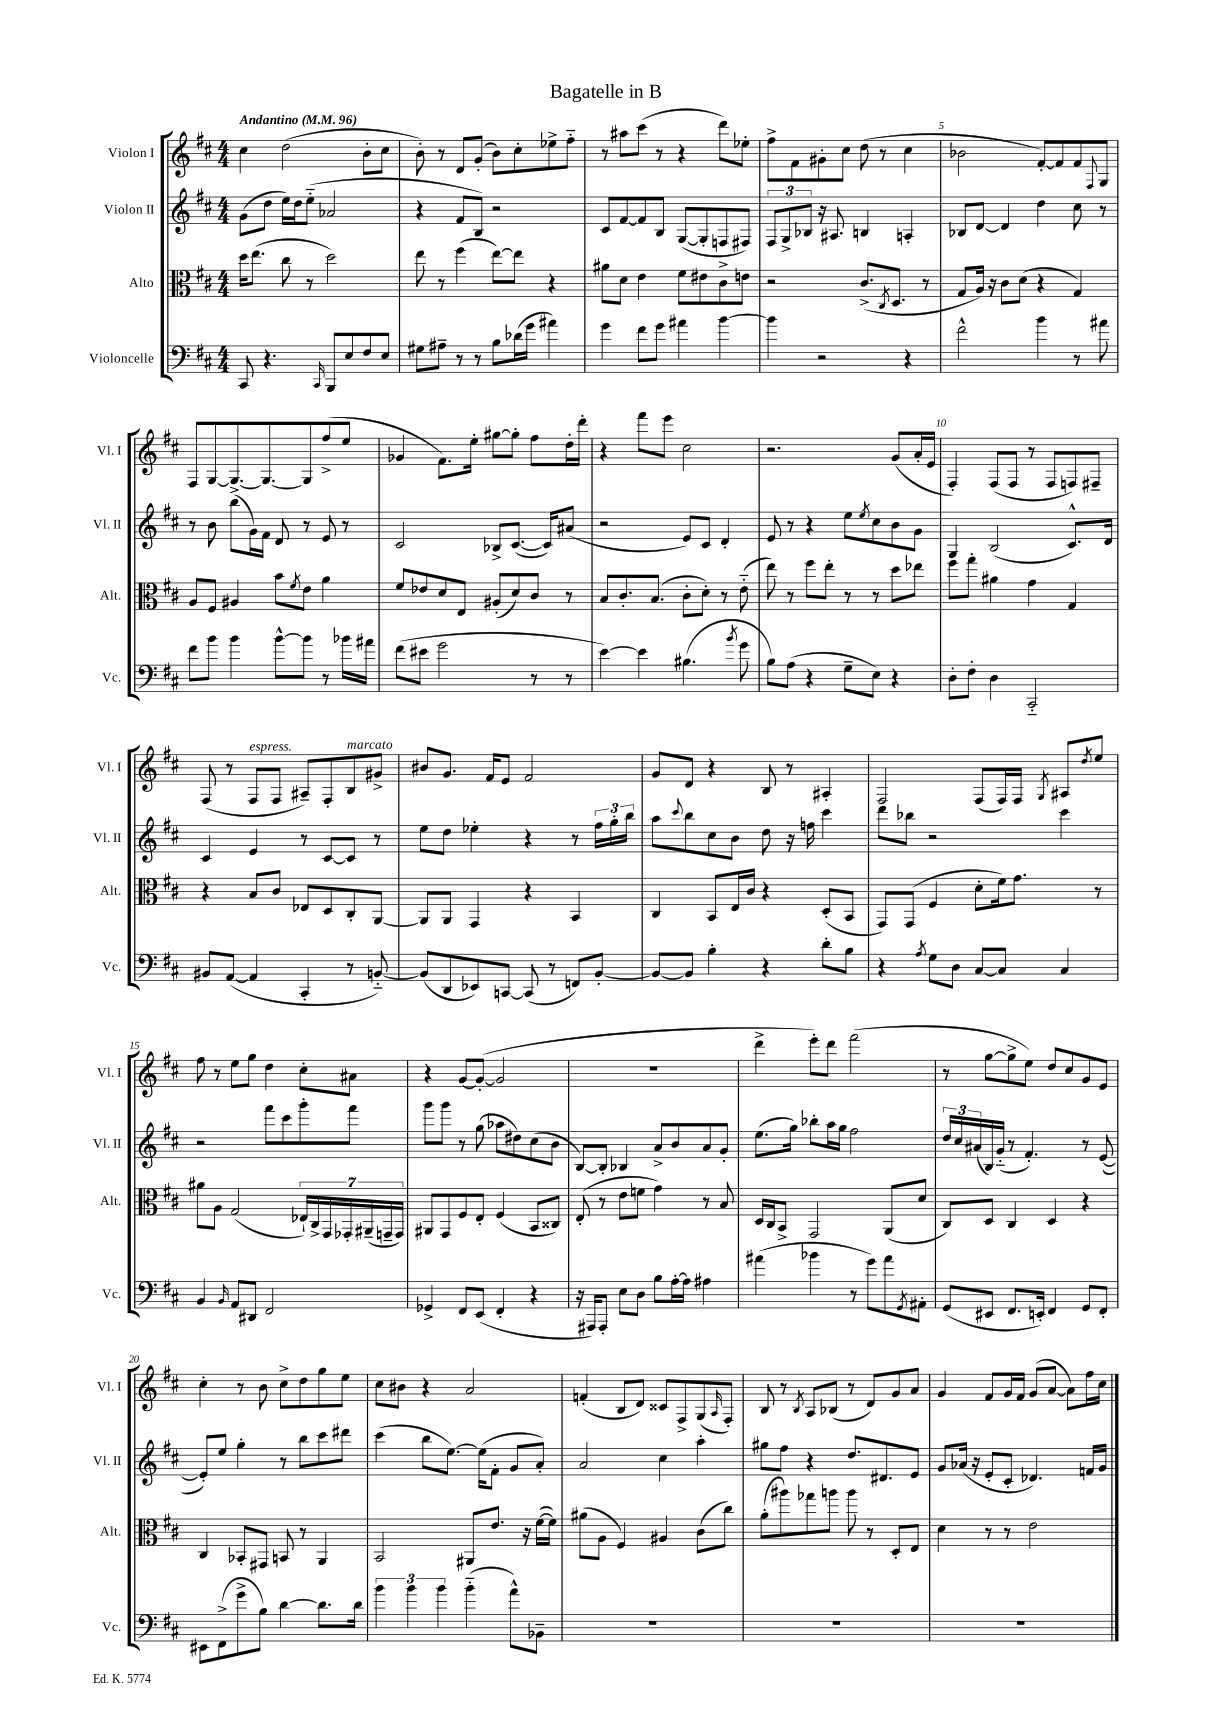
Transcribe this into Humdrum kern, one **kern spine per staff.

**kern	**kern	**kern	**kern
*staff4	*staff3	*staff2	*staff1
*clefF4	*clefC3	*clefG2	*clefG2
*k[f#c#]	*k[f#c#]	*k[f#c#]	*k[f#c#]
*M4/4	*M4/4	*M4/4	*M4/4
*MM96	*MM96	*MM96	*MM96
8CC#	16dd	(8g	4cc#
.	(8.ee	.	.
4.r	.	8dd	.
.	8cc#	16ee)	(2dd
.	.	16dd	.
.	8r	(8ee'~	.
16qqCC#	.	.	.
8BBB	2dd)	2a-	.
8E	.	.	.
8F#	.	.	8b'
8E	.	.	8cc#
=	=	=	=
8G#	8ee	4r	8b')
8A#~	8r	.	8r
8r	(4ff#	8f#	8d
8r	.	8B)	(8g'
8B	[8ee)	2r	8b)
(16d-	8ee]	.	8cc#'
16g	.	.	.
4a#)	4r	.	8ee-^
.	.	.	8ff#'~
=	=	=	=
4g	8a#	8c#	8r
.	8d	[8f#	8aa#
8f#	4e	8f#]	(8ccc#
8g	.	8B	8r
4a#	8f#	([8G	4r
.	8e#	8G']	.
[4b	8c#^	8F	8ddd)
.	8e	8F#)	8ee-'
=	=	=	=
4b]	2r	12F#	8ff#^
.	.	12G^	.
.	.	.	8f#
.	.	12B-	.
2r	.	16r	8g#'
.	.	8.A#	.
.	.	.	8cc#
.	(8.c#^	4B	(8dd
.	.	.	8r
.	8qC#	.	.
.	8.D	.	.
4r	.	4A'	4cc#
.	8r	.	.
=	=	=	=
2f#^^	8G	8B-	2b-
.	16A)	[8d	.
.	16r	.	.
.	8c#	4d]	.
.	(8d	.	.
4b	4r	4dd	[8f#')
.	.	.	8f#]
8r	4G)	8cc#	8f#
.	.	.	8qqF#
8a#	.	8r	8G
=	=	=	=
8f#	8A	8r	8F#
8b	8F#	8b	[8G
4b	4A#	(8bb	8.G^_
.	.	16g)	.
.	.	16f#	8.G_
[8b^^	8b	8d	.
.	8qf#	.	.
8b]	8e	8r	8G]
8r	4a	8e	(8ff#^
16b-	.	8r	8ee
16a#	.	.	.
=	=	=	=
(8f#	8f#	2c#	4g-
8e#	8e-	.	.
2g	8d	.	8.f#)
.	8E	.	.
.	.	.	16ee'
.	(8A#'	8B-^	[8gg#
.	8d)	([8.c#	8gg#']
8r	8c#	.	8ff#
.	.	16c#])	.
8r	8r	(8a#	16dd'
.	.	.	16ddd'
=	=	=	=
[4e)	8B	2r	4r
.	8.c#'	.	.
4e]	.	.	8fff#
.	(8.B	.	.
.	.	.	8eee
(4.B#	8c#'	8e)	2cc#
.	8d')	8c#	.
.	8r	4d'	.
8qb	.	.	.
8g	(8e'~	.	.
=	=	=	=
8B)	8ee)	8e	2.r
(8A	8r	8r	.
4r	8ff#	4r	.
.	8ee'	.	.
8G~	8r	8ee	.
.	.	8qee	.
8E)	8r	8cc#	.
4r	8dd	8b	(8g
.	8ee-	8g	16a'
.	.	.	16e
=	=	=	=
8D'	8ff#	4G	4F#')
8F#'	8gg'	.	.
4D	4a#	(2B	(8F#
.	.	.	8F#
2CC#'~	4g	.	8r
.	.	.	8F#
.	4G	8.c#^^)	8F)
.	.	.	8F#~
.	.	16d	.
=	=	=	=
8BB#	4r	4c#	(8F#
([8AA	.	.	8r
4AA]	8B	4e	8F#
.	8c#	.	8F#
4CC#'	8E-	8r	8A#~)
.	8D	[8c#	8F#'
8r	8C#'	8c#]	8B
[8BB'~)	[8AA	8r	8g#^
=	=	=	=
(8BB]	8AA]	8ee	8b#
8DD	8AA	8dd	8.g
8EE-)	4GG	4ee-'	.
.	.	.	16f#
[8CC	.	.	8e
(8CC]	4r	4r	2f#
8r	.	.	.
8FF)	4BB	8r	.
[8BB'	.	24ff#	.
.	.	24gg'	.
.	.	24bb	.
=	=	=	=
8BB_	4C#	8aa	8g
.	.	8qqccc#	.
8BB]	.	8bb	8d
4B'	8BB	8cc#	4r
.	16E	8b	.
.	16c#	.	.
4r	4r	8dd	8B
.	.	16r	8r
.	.	16ff	.
8d'	(8D'	4ccc#	4A#'
8B	8BB	.	.
=	=	=	=
4r	8GG)	8ddd	2F#
.	(8GG	8bb-	.
8qA	.	.	.
8G	4F#	2r	.
8D	.	.	.
[8C#	8d'	.	(8F#
8C#]	16f#)	.	16F#)
.	8.g	.	16F#
.	.	.	8qG
4C#	.	4ccc#	8A#
.	.	.	8qdd
.	8r	.	8ee
=	=	=	=
4BB	8a#	2r	8ff#
.	8A	.	8r
16qqBB	.	.	.
8AA	(2G	.	8ee
8DD#	.	.	8gg
2FF#	.	8fff#	4dd
.	.	8ccc#	.
.	28E-`)	8ggg'	8cc#'
.	28C#^	.	.
.	28GG	.	.
.	28GG-'	.	.
.	.	8fff#	8a#
.	(28AA#~	.	.
.	28GG~	.	.
.	28GG)	.	.
=	=	=	=
4GG-^	8AA#	8ggg	4r
.	8GG	8ggg	.
8FF#	8F#	8r	[8g
(8EE	8E'	(8gg	(8g'_
4FF#'	(4F#	8aa-	2g]
.	.	8dd#)	.
4r	8BB	(8cc#	.
.	8C##)	8b	.
=	=	=	=
16r	(8E'	[8B)	1r
16AAA#)	.	.	.
8AAA#'	8r	8B']	.
8E	8e	4B-	.
8D	8f	.	.
8B	4g)	8a^	.
[16A'	.	8b	.
16A]	.	.	.
4A#	8r	8a	.
.	8B	8g'	.
=	=	=	=
(4a#	16D	(8.ee	4ddd^
.	16C#	.	.
.	8BB^	.	.
.	.	16gg)	.
4b-	2GG	8bb-'	8eee')
.	.	16aa	8ddd
.	.	16gg	.
8r	.	2ff#	(2fff#
8g)	.	.	.
8a#	(8AA	.	.
8qGG	.	.	.
8AA#'	8d	.	.
=	=	=	=
(8GG	8C#)	24dd	8r
.	.	24cc#	.
.	.	(24a#	.
8EE#	8D	16B)	[8gg
.	.	(16g'~	.
8.FF#	4C#	8r	8gg^]
.	.	4.f#')	8ee)
16EE')	.	.	.
4FF#	4D	.	8dd
.	.	.	8cc#
8GG	4r	8r	8g
8FF#'	.	([8e	8e
=	=	=	=
8EE#	4C#	8e'])	4cc#'
(8FF#^	.	8ee	.
8g^	8BB-'	4gg'	8r
8B)	8GG#	.	8b
[4d	8BB	8r	8cc#^
.	8r	8bb	8dd
8.d]	4AA	8ccc#	8gg
.	.	8ddd#	8ee
16d	.	.	.
=	=	=	=
6b	2BB	(4ccc#	8cc#
.	.	.	8b#
6b	.	.	.
.	.	8bb	4r
6b	.	.	.
.	.	[8.ee)	.
(4b'~	8AA#	.	2a
.	.	(16ee]	.
.	8.e	8f#'	.
8a^^)	.	8g	.
.	16r	.	.
8BB-~	([16f#	8a')	.
.	16f#])	.	.
=	=	=	=
1r	(8a#	2a	(4f'
.	8A	.	.
.	4F#)	.	8B
.	.	.	8d)
.	4A#	4cc#	8c##
.	.	.	8F#^
.	(8c#	4aa'	(8G
.	.	.	16qqA
.	8cc#)	.	8F#')
=	=	=	=
1r	(8a'	8gg#	8B
.	8aa#)	8ff#	8r
.	.	.	8qB
.	8gg-	4r	8A
.	8aa	.	(8B-
.	8aa	8.dd	8r
.	8r	.	8d)
.	.	8.d#	.
.	8D'	.	8g
.	8E	8e	8a
=	=	=	=
1r	4d	8g	4g
.	.	(16a-	.
.	.	16r	.
.	8r	8e'	8f#
.	8r	8c#'	16g
.	.	.	16f#
.	2e	4.d-)	(8g
.	.	.	[8a
.	.	.	8a])
.	.	16f	16ff#
.	.	16g	16cc#
==	==	==	==
*-	*-	*-	*-
